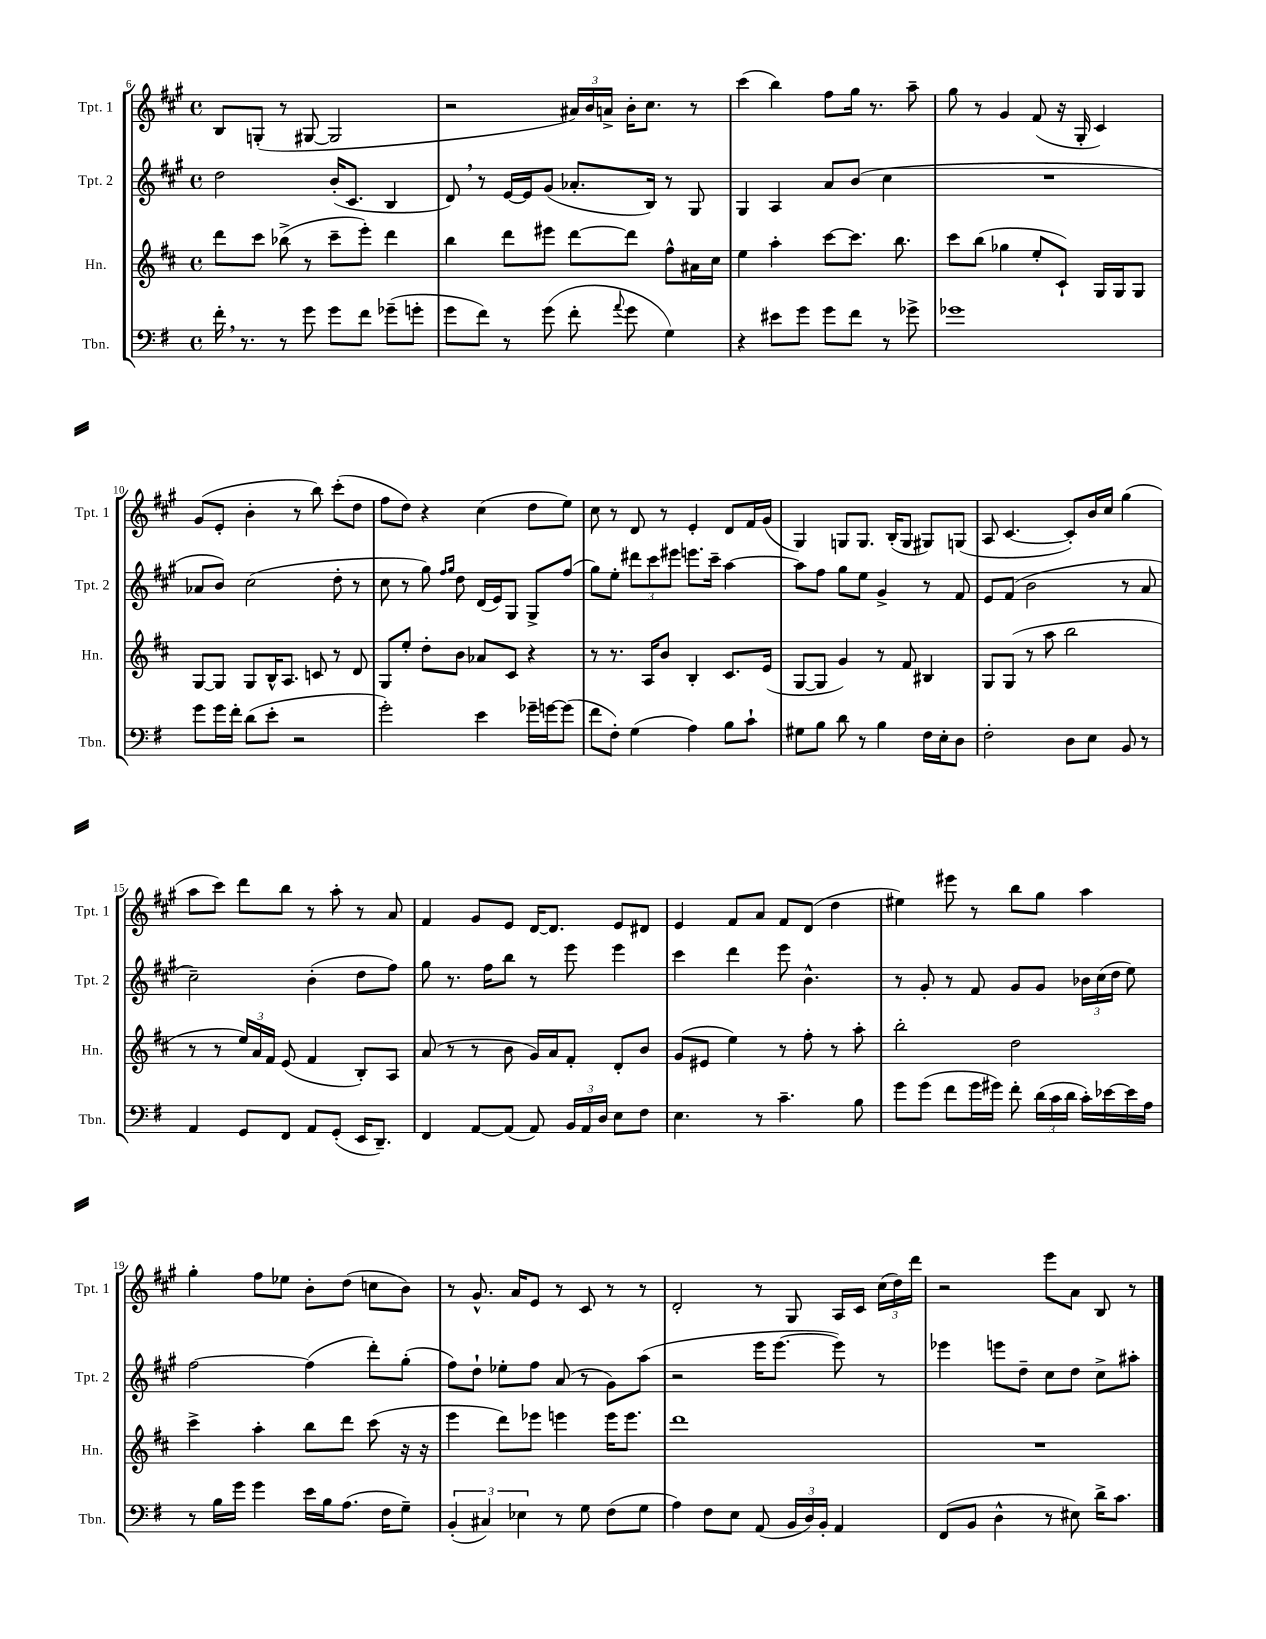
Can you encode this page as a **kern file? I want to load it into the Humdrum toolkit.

**kern	**kern	**kern	**kern
*staff4	*staff3	*staff2	*staff1
*clefF4	*clefG2	*clefG2	*clefG2
*k[f#]	*k[f#c#]	*k[f#c#g#]	*k[f#c#g#]
*M4/4	*M4/4	*M4/4	*M4/4
*met(c)	*met(c)	*met(c)	*met(c)
16f#'\	8ddd\L	2dd\	8B/L
8.r	.	.	.
.	8ccc#\J	.	(8G'/J
8r	(8bb-^\	.	8r
8g\	8r	.	[8G#/
8g\L	8ccc#~\L	(16b'/LK	2G#/]
.	.	8.c#/J	.
8f#\J	8eee'\J)	.	.
(8g-~\L	4ddd\	4B/	.
8g'\J	.	.	.
=	=	=	=
8g\L	4bb\	8d/)	2r
8f#\J)	.	8r	.
8r	8ddd\L	[16e/LL	.
.	.	16e/]J	.
(8g\	8eee#\J	(8g#/J	.
8f#'\	[8ddd\L	8.a-'/L	24a#/LL)
.	.	.	24b/
.	.	.	24a^/JJ
8qqa/	.	.	.
8g\	8ddd\]J	.	16b'\LK
.	.	16B/Jk)	8.cc#\J
4G\)	8ff#^^\L	8r	.
.	16a#\L	8G#/	8r
.	16cc#\JJ	.	.
=	=	=	=
4r	4ee\	4G#/	(4ccc#\
8e#\L	4aa'\	4A/	4bb\)
8g\J	.	.	.
8g\L	[8ccc#\L	8a/L	8ff#\L
8f#\J	8.ccc#\]J	(8b/J	16gg#\Jk
.	.	.	8.r
8r	.	4cc#\	.
.	8.bb\	.	.
8g-^\	.	.	8aa~\
=	=	=	=
1g-	8ccc#\L	1r	8gg#\
.	(8bb\J	.	8r
.	4gg-\	.	4g#/
.	8ee'/L	.	(8f#/
.	8c#`/J)	.	16r
.	.	.	16G#'/
.	16G/LL	.	4c#/)
.	16G/J	.	.
.	8G/J	.	.
=	=	=	=
8g\L	[8G/L	8a-/L	(8g#/L
16g\L	8G/]J	8b/J)	8e'/J
16f#'\JJ	.	.	.
(8d\L	8G/L	(2cc#\	4b'\
8e'\J	16B^^/K	.	.
.	8.A/J	.	.
2r	.	.	8r
.	8c/	.	8bb\)
.	8r	8dd'\	(8ccc#'\L
.	8d/	8r	8dd\J
=	=	=	=
2g'\)	8G/L	8cc#\	8ff#\L
.	8ee'/J	8r	8dd\J)
.	8dd'\L	8gg#\)	4r
.	.	16qqff#/LL	.
.	.	16qqgg#/JJ	.
.	8b\J	8dd\	.
4e\	8a-/L	(16d/LL	(4cc#\
.	.	16e/J)	.
.	8c#/J	8G#/J	.
16g-~\LL	4r	8G#^/L	8dd\L
[16g\J	.	.	.
(8g\]J	.	(8ff#/J	8ee\J)
=	=	=	=
8f#\L	8r	8gg#\L)	8cc#\
8F#'\J)	8.r	8ee'\J	8r
(4G\	.	12ddd#\L	8d/
.	16A/LK	.	.
.	.	12ccc#\	.
.	8b/J	.	8r
.	.	12eee#\J	.
4A\)	4B'/	8.eee\L	4e'/
.	.	16ccc#~\Jk	.
8B\L	8.c#/L	[4aa\	8d/L
8c`\J	.	.	16f#/L
.	(16e/Jk	.	(16g#/JJ
=	=	=	=
8G#\L	[8G/L	8aa\]L	4G#/)
8B\J	8G/]J	8ff#\J	.
8d\	4g/)	8gg#\L	8G/L
8r	.	8ee\J	8.G/J
4B\	8r	4g#^/	.
.	.	.	(16B'/LK
.	8f#/	.	8G/J
16F#\LL	4B#/	8r	8G#/L)
16E'\J	.	.	.
8D\J	.	8f#/	(8G/J
=	=	=	=
2F#'\	8G/L	8e/L	8A/
.	(8G/J	(8f#/J	[4.c#/
.	8r	2b\	.
.	8aa\	.	.
8D\L	2bb\	.	8c#'/]L)
8E\J	.	.	16b/L
.	.	.	16cc#/JJ
8BB/	.	8r	(4gg#\
8r	.	8a/	.
=	=	=	=
4AA/	8r	2cc#~\)	8aa\L
.	8r	.	8ccc#\J)
8GG/L	24ee/LL)	.	8ddd\L
.	24a/	.	.
.	24f#/JJ	.	.
8FF#/J	(8e/	.	8bb\J
8AA/L	4f#/	(4b'\	8r
(8GG'/J	.	.	8aa'\
16EE/LK	8B'/L)	8dd\L	8r
8.DD~/J)	.	.	.
.	8A/J	8ff#\J)	8a/
=	=	=	=
4FF#/	(8a/	8gg#\	4f#/
.	8r	8.r	.
[8AA/L	8r	.	8g#/L
.	.	16ff#\LK	.
(8AA/]J	8b\	8bb\J	8e/J
8AA/)	16g/LL)	8r	[16d/LK
.	16a/J	.	8.d/]J
24BB/LL	8f#'/J	8eee\	.
24AA/	.	.	.
24D/JJ	.	.	.
8E\L	8d'/L	4eee\	8e/L
8F#\J	8b/J	.	8d#/J
=	=	=	=
4.E\	(8g/L	4ccc#\	4e/
.	8e#/J	.	.
.	4ee\)	4ddd\	8f#/L
8r	.	.	8a/J
4.c~\	8r	8eee\	8f#/L
.	8ff#'\	4.b^^\	(8d/J
.	8r	.	4dd\
8B\	8aa'\	.	.
=	=	=	=
8g\L	2bb'\	8r	4ee#\)
(8g\J	.	8g#'/	.
8f#\L	.	8r	8eee#\
16g\L	.	8f#/	8r
16g#\JJ)	.	.	.
8f#'\	2dd\	8g#/L	8bb\L
(24d\LL	.	8g#/J	8gg#\J
24c\	.	.	.
24d\JJ	.	.	.
16c'\LL)	.	24b-\LL	4aa\
.	.	(24cc#\	.
[16e-\	.	.	.
.	.	24dd\JJ	.
16e-\]	.	8ee\)	.
16A\JJ	.	.	.
=	=	=	=
8r	4ccc#^\	[2ff#\	4gg#'\
16B\LL	.	.	.
16g\JJ	.	.	.
4g\	4aa'\	.	8ff#\L
.	.	.	8ee-\J
16e\LL	8bb\L	(4ff#\]	8b'\L
16B\J	.	.	.
(8.A\J	8ddd\J	.	(8dd\J
.	(8ccc#\	8ddd'\L)	8cc\L
16F#\LK	.	.	.
8G~\J)	16r	(8gg#'\J	8b\J)
.	16r	.	.
=	=	=	=
(6BB'/	4eee\	8ff#\L)	8r
.	.	8dd`\J	8.g#^^/
6C#/)	.	.	.
.	8ddd\L)	8ee-'\L	.
.	.	.	16a/LK
6E-\	.	.	.
.	8eee-\J	8ff#\J	8e/J
8r	4eee\	(8a/	8r
8G\	.	8r	8c#/
(8F#\L	16eee\LK	8g#\L)	8r
.	8.eee\J	.	.
8G\J	.	(8aa\J	8r
=	=	=	=
4A\)	1ddd	2r	2d'/
8F#\L	.	.	.
8E\J	.	.	.
(8AA/	.	16eee\LK	8r
.	.	[8.eee\J	.
24BB/LL	.	.	8G#/
24D/)	.	.	.
24BB'/JJ	.	.	.
4AA/	.	8eee\])	16A/LL
.	.	.	16c#/JJ
.	.	8r	(24cc#\LL
.	.	.	24dd\)
.	.	.	24ddd\JJ
=	=	=	=
(8FF#/L	1r	4eee-\	2r
8BB/J	.	.	.
4D^^\	.	8eee\L	.
.	.	8dd~\J	.
8r	.	8cc#\L	8eee\L
8E#\)	.	8dd\J	8a\J
16d^\LK	.	8cc#^\L	8B/
8.c\J	.	.	.
.	.	8aa#'\J	8r
==	==	==	==
*-	*-	*-	*-
